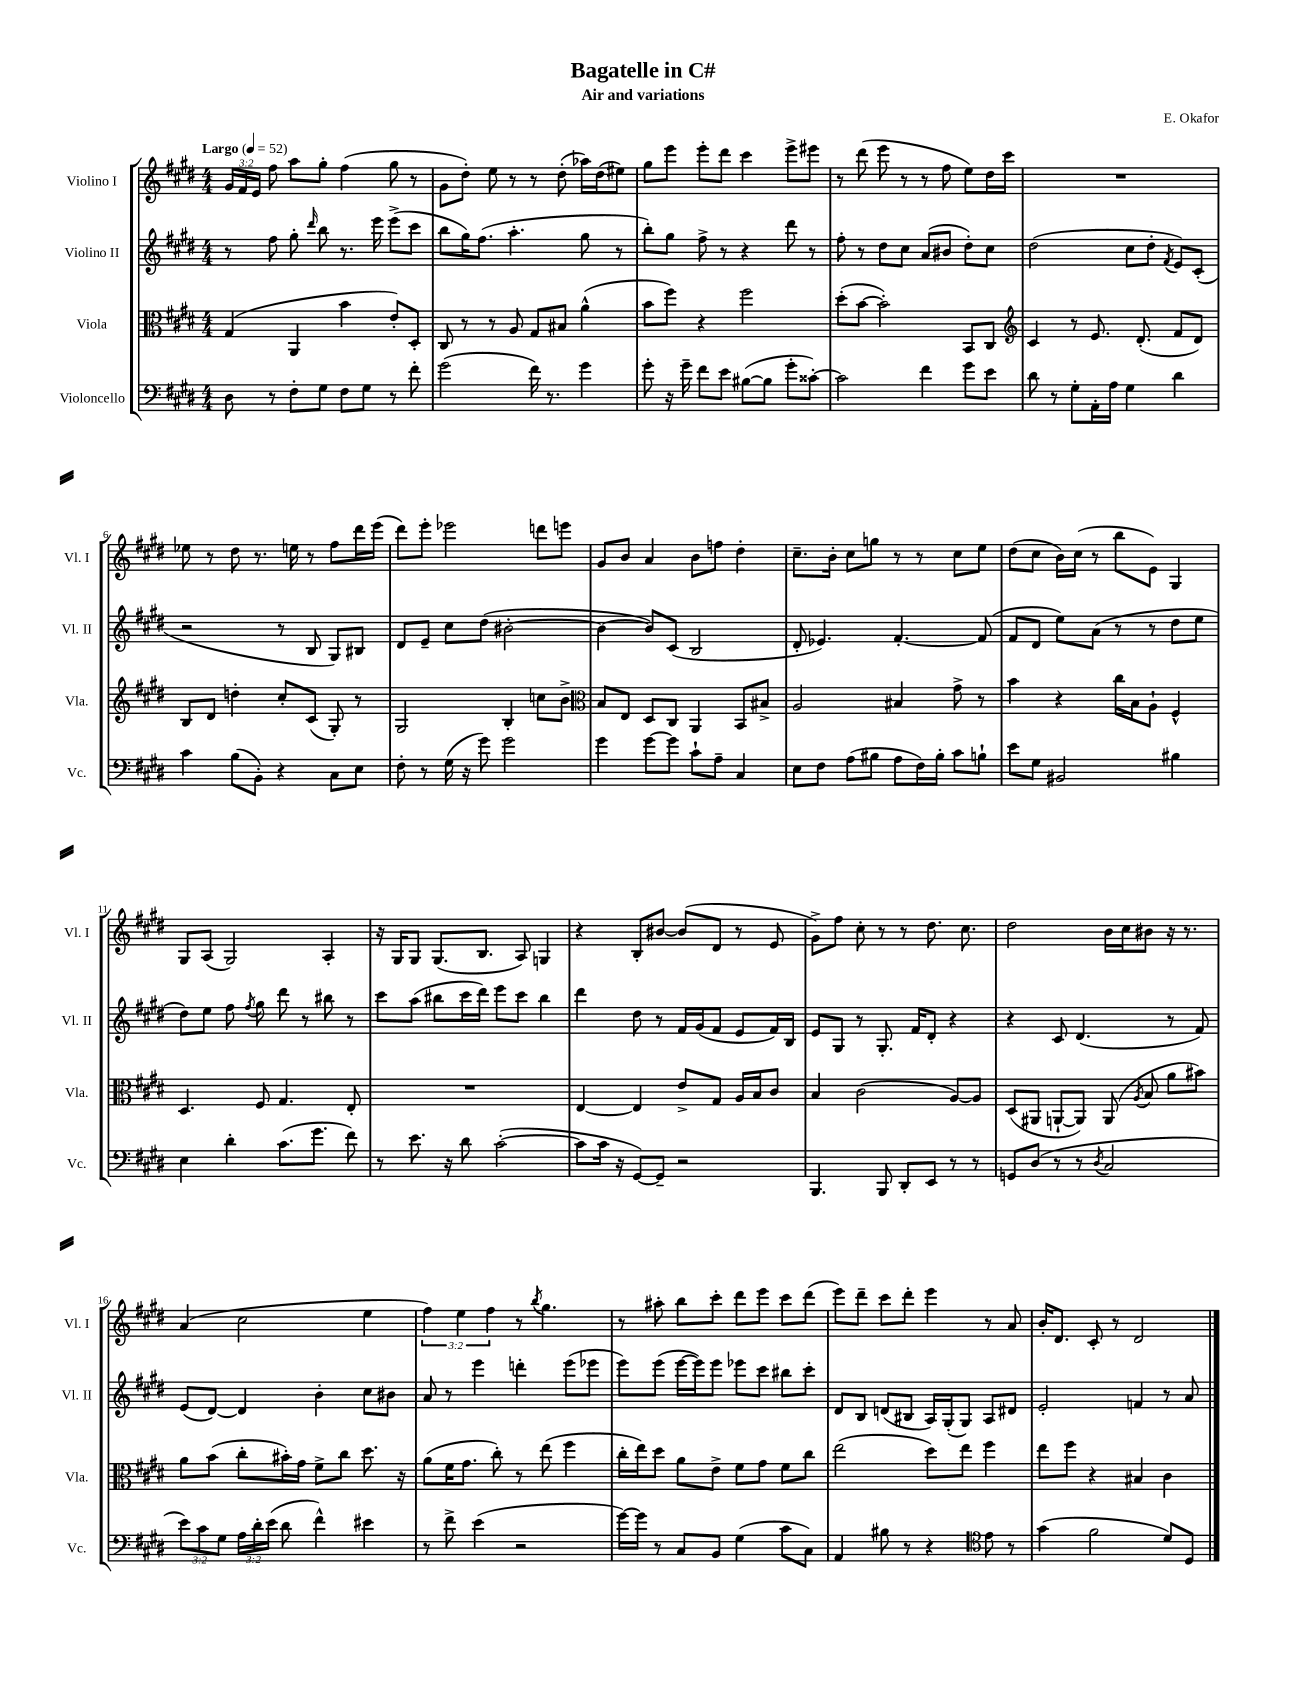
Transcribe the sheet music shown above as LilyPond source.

\header { title = "Bagatelle in C#" composer = "E. Okafor" subtitle = "Air and variations" }
<<
\new StaffGroup <<
\new Staff = "s0" \with { instrumentName = "Violino I" shortInstrumentName = "Vl. I" } {
    \clef treble \key e \major \numericTimeSignature \time 4/4 \override Staff.TupletNumber.text = #tuplet-number::calc-fraction-text \tempo "Largo" 4 = 52
    \autoBeamOff \tuplet 3/2 { gis'16[ fis'16 e'16] } fis''8 a''8[ gis''8]-. fis''4( gis''8 r8 |
    gis'8[ dis''8]-.) e''8 r8 r8 dis''8-.( aes''16[) dis''16( eis''8]) |
    gis''8[ e'''8] e'''8[-. dis'''8] cis'''4 e'''8[-> eis'''8] |
    r8 dis'''8( e'''8 r8 r8 fis''8 e''8[) dis''16 cis'''16] |
    R1 |
    ees''8 r8 dis''8 r8. e''16 r8 fis''8[ dis'''16 e'''16]( |
    dis'''8[) e'''8]-. ees'''2 d'''8[ e'''8] |
    gis'8[ b'8] a'4 b'8[ f''8] dis''4-. |
    cis''8.[-- b'16]-. cis''8[ g''8] r8 r8 cis''8[ e''8] |
    dis''8[( cis''8] b'16[) cis''16]( r8 b''8[ e'8]) gis4 |
    gis8[ a8]( gis2) a4-. |
    r16 gis16[ gis8] gis8.[( b8.] a8) g4 |
    r4 b8[-. bis'8]~ bis'8[( dis'8] r8 e'8 |
    gis'8[->) fis''8] cis''8-. r8 r8 dis''8. cis''8. |
    dis''2 b'16[ cis''16 bis'8] r16 r8. |
    a'4( cis''2 e''4 |
    \tuplet 3/2 { fis''4) e''4 fis''4 } r8 \acciaccatura { b''8 } gis''4. |
    r8 ais''8-. b''8[ cis'''8]-. dis'''8[ e'''8] cis'''8[ dis'''8]( |
    e'''8[) dis'''8]-- cis'''8[ dis'''8]-. e'''4 r8 a'8 |
    b'16[-. dis'8.] cis'8-. r8 dis'2 \bar "|." |
}
\new Staff = "s1" \with { instrumentName = "Violino II" shortInstrumentName = "Vl. II" } {
    \clef treble \key e \major \numericTimeSignature \time 4/4
    \autoBeamOff r8 fis''8 gis''8-. \grace { dis'''16 } b''8 r8. e'''16 e'''8[->( cis'''8] |
    b''8[ gis''16) fis''8.]( a''4.-. gis''8 r8 |
    b''8[-.) gis''8] fis''8-> r8 r4 dis'''8 r8 |
    fis''8-. r8 dis''8[ cis''8] a'8[( bis'8] dis''8[-.) cis''8] |
    dis''2( cis''8[ dis''8]-. \acciaccatura { fis'8 } e'8[) cis'8]-.( |
    r2 r8 b8 gis8[) bis8] |
    dis'8[ e'8]-- cis''8[ dis''8]( bis'2~-. |
    bis'4~ bis'8[) cis'8]( b2 |
    dis'8-. ees'4.) fis'4.~-. fis'8( |
    fis'8[ dis'8] e''8[) a'8]( r8 r8 dis''8[ e''8] |
    dis''8[) e''8] fis''8 \acciaccatura { fis''8 } gis''8 dis'''8 r8 bis''8 r8 |
    cis'''8[ a''8]( bis''8[ cis'''16 dis'''16]) e'''8[ cis'''8] bis''4 |
    dis'''4 dis''8 r8 fis'16[ gis'16( fis'8] e'8[ fis'16) b16] |
    e'8[ gis8] r8 gis8.-. fis'16[ dis'8]-. r4 |
    r4 cis'8 dis'4.( r8 fis'8) |
    e'8[( dis'8]~) dis'4 b'4-. cis''8[ bis'8] |
    a'8 r8 e'''4 d'''4-. e'''8[( ees'''8] |
    e'''8[) e'''8]( e'''16[~ e'''16) e'''8] ees'''8[ cis'''8] bis''8[ cis'''8]-. |
    dis'8[ b8] d'8[( bis8] a16[) gis16-.( gis8]) a8[ dis'8] |
    e'2-. f'4 r8 a'8 \bar "|." |
}
\new Staff = "s2" \with { instrumentName = "Viola" shortInstrumentName = "Vla." } {
    \clef alto \key e \major \numericTimeSignature \time 4/4
    \autoBeamOff gis4( a,4 b'4 e'8[-.) dis8]-. |
    cis8 r8 r8 a8 gis8[ bis8] a'4-^( |
    b'8[ fis''8]) r4 fis''2 |
    dis''8[-.( b'8]~ b'2-.) b,8[ cis8] |
    \clef treble cis'4 r8 e'8. dis'8.-.( fis'8[ dis'8]) |
    b8[ dis'8] d''4-. cis''8[-. cis'8]( gis8-.) r8 |
    gis2 b4-. c''8[ b'8]-> |
    \clef alto b8[ e8] dis8[ cis8] a,4 b,8[ bis8]-> |
    a2 bis4 gis'8-> r8 |
    b'4 r4 cis''16[ b16 a8]-! fis4-^ |
    dis4. fis8 gis4. e8-. |
    R1 |
    e4~ e4 e'8[-> gis8] a16[ b16 cis'8] |
    b4 cis'2( a8[~) a8] |
    dis8[( ais,8] a,8[~-! a,8]) a,8( \acciaccatura { a8 } b8 a'8[ bis'8]) |
    a'8[ b'8]( cis''8[-. bis'16-.) gis'16] fis'8[-> cis''8] dis''8. r16 |
    a'8[( fis'16 gis'8.] cis''8-.) r8 e''8( fis''4 |
    cis''16[-. e''16) dis''8] a'8[ e'8]-> fis'8[ gis'8] fis'8[ cis''8] |
    e''2( dis''8[) e''8] fis''4 |
    e''8[ fis''8] r4 bis4 cis'4 \bar "|." |
}
\new Staff = "s3" \with { instrumentName = "Violoncello" shortInstrumentName = "Vc." } {
    \clef bass \key e \major \numericTimeSignature \time 4/4 \override Staff.TupletNumber.text = #tuplet-number::calc-fraction-text
    \autoBeamOff dis8 r8 fis8[-. gis8] fis8[ gis8] r8 fis'8-. |
    gis'2( fis'16) r8. gis'4 |
    gis'8-. r16 gis'16-- fis'8[ e'8] bis8[~( bis8] gis'8[-. cisis'8]~-.) |
    cisis'2 fis'4 gis'8[ e'8] |
    dis'8 r8 gis8[-. a,16-. a16] gis4 dis'4 |
    cis'4 b8[( b,8]-.) r4 cis8[ e8] |
    fis8-. r8 gis16( r16 gis'8) gis'2 |
    gis'4 gis'8[~ gis'8] cis'8[-! a8]-- cis4 |
    e8[ fis8] a8[( bis8] a8[ fis16) bis16]-. cis'8[ b8]-! |
    e'8[ gis8] bis,2 bis4 |
    e4 dis'4-. cis'8.[( gis'8.] fis'8) |
    r8 e'8. r16 dis'8 cis'2~-.( |
    cis'8[ cis'16] r16 gis,8[~) gis,8]-- r2 |
    b,,4. b,,8 dis,8[-. e,8] r8 r8 |
    g,8[ dis8]( r8 r8 \acciaccatura { dis8 } cis2 |
    \tuplet 3/2 { e'8[) cis'8 gis8] } \tuplet 3/2 { a16[ dis'16-. e'16]( } dis'8 fis'4-^) eis'4 |
    r8 fis'8-> e'4( r2 |
    gis'16[~) gis'16] r8 cis8[ b,8] gis4( cis'8[ cis8]) |
    a,4 bis8 r8 r4 \clef tenor e'8 r8 |
    gis'4( fis'2 dis'8[) dis8] \bar "|." |
}
>>
>>
